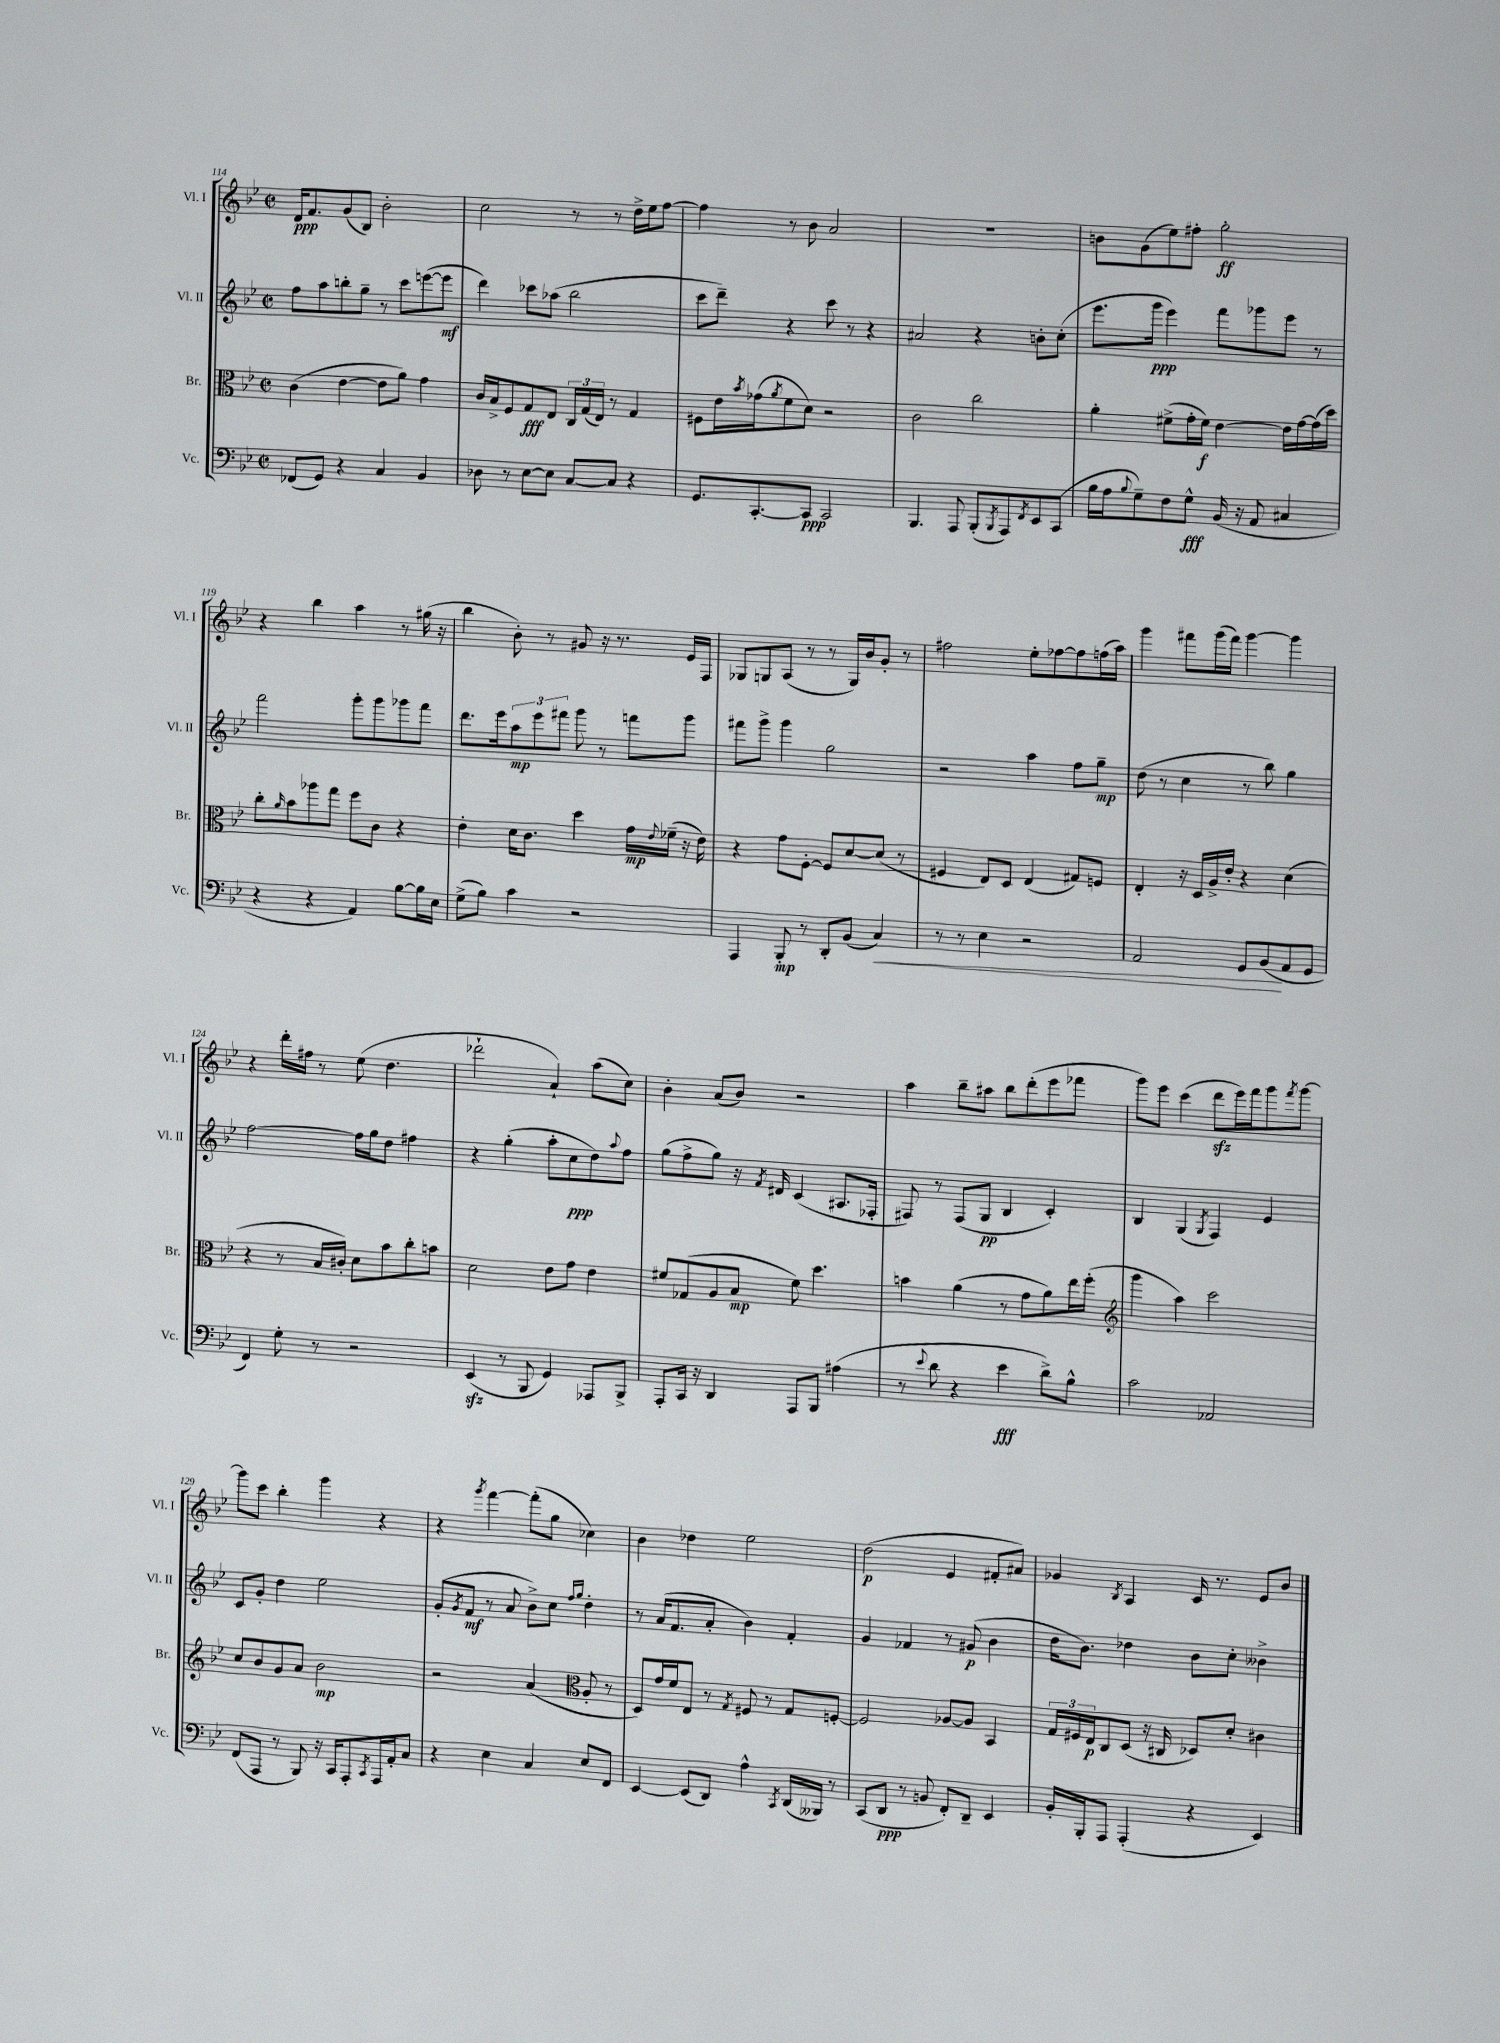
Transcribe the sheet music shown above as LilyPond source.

<<
\new StaffGroup <<
\new Staff = "s0" \with { instrumentName = "Vl. I" shortInstrumentName = "Vl. I" } {
    \clef treble \key bes \major \defaultTimeSignature \time 2/2
    d'16\ppp f'8. g'8( bes8) bes'2-. |
    c''2 r8 r8 d''16-> ees''16 f''8~ |
    f''4 r8 bes'8 a'2 |
    R1 |
    b'8 g'8( ees''8) fis''8-. g''2-.\ff |
    r4 bes''4 a''4 r8 gis''16( r16 |
    bes''4 bes'8-.) r8 gis'8 r16 r8. ees'16 f16 |
    ges8 g8 a8( r8 r8 g16) bes'16 g'8-. r8 |
    fis''2 ees''8-. fes''8~ fes''8 f''16( a''16) |
    g'''4 fis'''8 g'''16( fis'''16) g'''4~ g'''4 |
    r4 d'''16-. fis''16 r8 ees''8( d''4. |
    des'''2-! a'4-!) a''8( c''8) |
    bes'4-. a'8( bes'8) r2 |
    a''4 bes''8-- ais''8 bes''8 d'''8-.( ees'''8 fes'''8 |
    g'''8) ees'''8 c'''4( d'''8\sfz ees'''16) f'''16 g'''8 \acciaccatura { f'''8 } g'''8~ |
    g'''8 c'''8 bes''4-. g'''4 r4 |
    r4 \acciaccatura { g'''8 } f'''4~ f'''8-.( g''8 ces''4) |
    bes'4 des''4 ees''2 |
    d''2\p( ees'4 fis'8-. ais'8) |
    ges'4 \acciaccatura { bes8 } a4 c'16 r8. ees'8 bes'8 \bar "|." |
}
\new Staff = "s1" \with { instrumentName = "Vl. II" shortInstrumentName = "Vl. II" } {
    \clef treble \key bes \major \defaultTimeSignature \time 2/2
    f''8 a''8 b''8-. g''8-- r8 c'''8 e'''8~( e'''8\mf |
    d'''4) ces'''8 aes''8( bes''2 |
    c'''8 d'''8--) r4 c'''8 r8 r4 |
    ais'2 r4 b'8-. c''8-.( |
    ees'''8. g'''16\ppp ees'''4) f'''8 ges'''8 ees'''8 r8 |
    f'''2 g'''8-. g'''8 ges'''8 f'''8 |
    d'''8. ees'''16 \tuplet 3/2 { a''8\mp ees'''8 fis'''8 } g'''8 r8 f'''8 g'''8 |
    fis'''8 g'''8-> g'''4 g''2 |
    r2 a''4 f''8 g''8--\mp |
    d''8( r8 c''4 r8 bes''8) g''4 |
    f''2~ f''16 g''16 d''8 fis''4 |
    r4 g''4-.( a''8-. c''8\ppp d''8) \appoggiatura { a''8 } f''8 |
    g''8( f''8-> g''8) r16 \acciaccatura { f'8 } dis'16 c'4( ais8. fes16-. |
    fis8) r8 fis8( g8\pp bes4 c'4-.) |
    bes4 g4( \acciaccatura { g8 } f4) ees'4 |
    c'8 g'8-. d''4 ees''2 |
    g'8-.( \acciaccatura { g'8 } f'8\mf r8 a'8 bes'8->) c''8 \grace { f''16 g''16 } d''4-. |
    r8 a'16( f'8. a'8-. bes'4) f'4-. |
    g'4 fes'4 r8 gis'8\p( bes'4 |
    d''16 bes'8.) des''4 bes'8 c''8-. beses'4-> \bar "|." |
}
\new Staff = "s2" \with { instrumentName = "Br." shortInstrumentName = "Br." } {
    \clef alto \key bes \major \defaultTimeSignature \time 2/2
    c'4( ees'4~ ees'8 a'8) g'4 |
    c'16 bes16-> f8 g8\fff ees8 \tuplet 3/2 { c16 g16( ees16) } r8 g4 |
    fis8 ees'16 \acciaccatura { bes'8 } ges'16( \acciaccatura { a'8 } f'8 d'8) r2 |
    c'2 c''2 |
    a'4-. fis'8->( g'16-. fis'16\f) ees'4~ ees'16 g'16~ g'16( d''16) |
    c''8-. \grace { a'16 } bes'8 aes''8 g''8 f''8 c'8 r4 |
    ees'4-. d'16 c'8. d''4 g'16\mp \appoggiatura { ees'8 } fes'16--( r16 ees'16) |
    r4 g'8 f8~-. f8 d'8~ d'8( r8 |
    fis4 ees8) d8 ees4( gis8) f8 |
    ees4-. r16 d16 a16-> ees'16-. r4 d'4( |
    r4 r8 bes16 cis'16-.) d'8 bes'8 c''8-. b'8 |
    d'2 ees'8 g'8 ees'4 |
    fis'8 ges8( a8 bes8\mp fis'8) d''4. |
    b'4 a'4( r8 g'8 a'8) ees''16 f''16-.( |
    \clef treble g'''4 a''4) c'''2 |
    c''8 bes'8 g'8 a'8 bes'2\mp |
    r2 a'4( \clef alto a8-. r8 |
    d8) g'16 f'16 ees8 r8 \acciaccatura { g8 } fis8 r8 g8 f8~-. |
    f2 aes8~ aes8 bes,4 |
    \tuplet 3/2 { g16 fis16 ees16\p } c8 d8( r16 cis16 des8) d'8-. cis'4 \bar "|." |
}
\new Staff = "s3" \with { instrumentName = "Vc." shortInstrumentName = "Vc." } {
    \clef bass \key bes \major \defaultTimeSignature \time 2/2
    fes,8( g,8) r4 c4 bes,4 |
    des8 r8 ees8~ ees8 c8~ c8 r4 |
    g,8. c,8.~-. c,8\ppp c,2 |
    bes,,4. a,,8 bes,,8-.( \acciaccatura { bes,,8 } a,,8) \acciaccatura { f,8 } ees,8 c,8( |
    bes16 a16 \appoggiatura { bes8 } g8--) f8 g8-^\fff bes,16( r16 a,8 cis4 |
    r4 r4 a,4) bes8~ bes16 ees16 |
    g8->( bes8) c'4 r2 |
    a,,4 bes,,8-.\mp r8 d,8-. bes,8( c4\<) |
    r8 r8 ees4 r2 |
    a,2 g,8 bes,8\!( a,8 g,8 |
    f,4) g8-. r8 r2 |
    ees,4\sfz( r8 bes,,8 g,4) aes,,8 bes,,8-> |
    a,,8-. c,16 r16 d,4 a,,8 bes,,8 ais4( |
    r8 \appoggiatura { ees'8 } d'8 r4 ees'4\fff d'8->) bes8-^ |
    c'2 aes,2 |
    f,8( a,,8 r8 bes,,8) r16 c,16 a,,8-. \acciaccatura { c,8 } a,,16 a,16-. c8 |
    r4 ees4 c4 ees8 f,8 |
    ees,4~ ees,8( d,8) a4-^ \acciaccatura { c,8 } d,16( beses,,16) r8 |
    c,8( d,8\ppp r8 b,8 f,8-.) d,8-- ees,4 |
    bes,16-. bes,,16-. a,,8 a,,4-.( r4 ees,4) \bar "|." |
}
>>
>>
\layout { \context { \Score currentBarNumber = #114 } }
